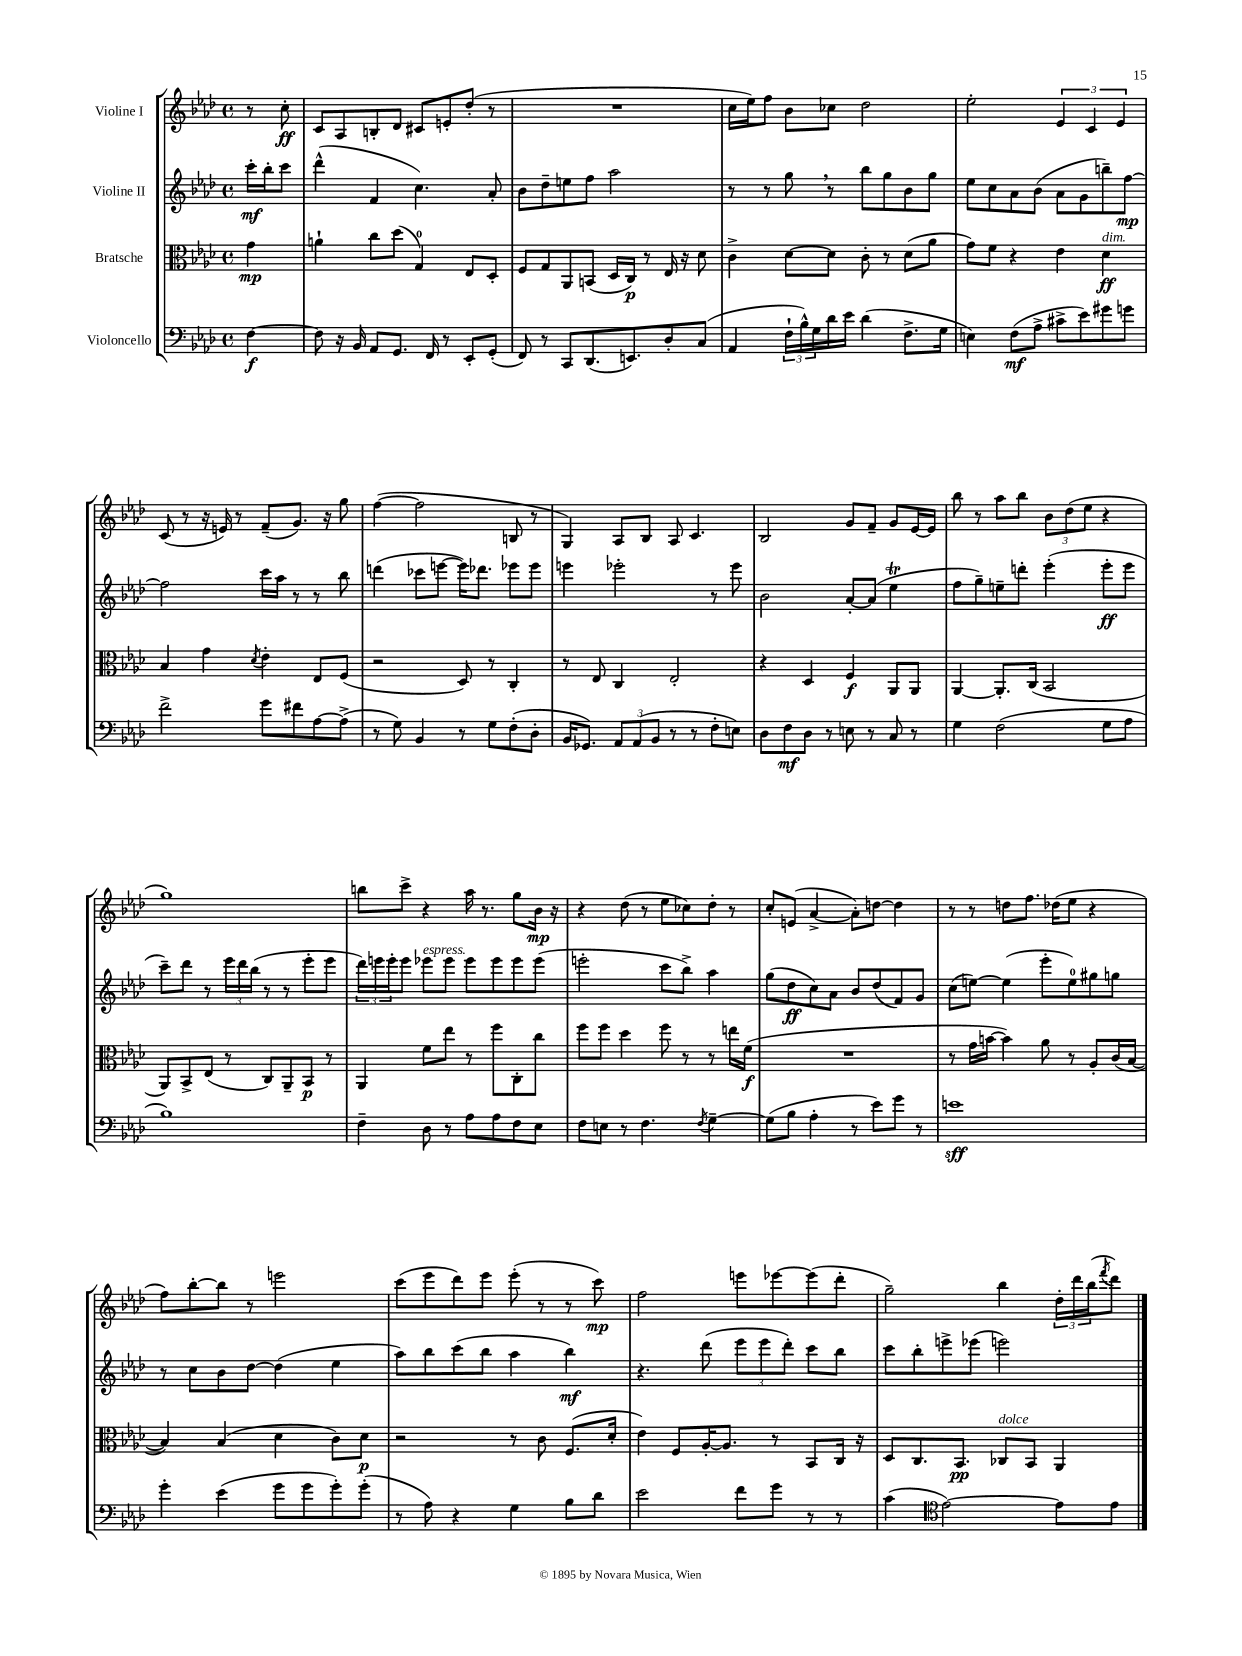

**kern	**kern	**kern	**kern
*staff4	*staff3	*staff2	*staff1
*clefF4	*clefC3	*clefG2	*clefG2
*k[b-e-a-d-]	*k[b-e-a-d-]	*k[b-e-a-d-]	*k[b-e-a-d-]
*M4/4	*M4/4	*M4/4	*M4/4
*met(c)	*met(c)	*met(c)	*met(c)
[4F	4g	16ccc'	8r
.	.	16bb-'	.
.	.	8ccc	8cc'
=	=	=	=
8F]	4a`	(4ddd-^^	8c
16r	.	.	8A-
16BB-	.	.	.
8AA-	8cc	4f	8B'
8.GG	(8dd-	.	8d-
.	4G)	4.cc)	8c#
16FF	.	.	.
8r	.	.	8e'
8EE-'	8E-	.	(8dd-'
(8GG'	8D-'	8a-'	8r
=	=	=	=
8FF)	8F	8b-	1r
8r	8G	8dd-~	.
8CC	8AA-	8ee	.
(8.DD-	(8BB	8ff	.
.	16D-	2aa-	.
8.EE)	16C)	.	.
.	8r	.	.
8D-'	16E-	.	.
.	16r	.	.
(8C	8d-	.	.
=	=	=	=
4AA-	4c^	8r	16cc
.	.	.	16ee-)
.	.	8r	8ff
24F`	[8d-	8gg	8b-
24B-^^)	.	.	.
24G	.	.	.
16d-	8d-]	8r	8cc-
16e-	.	.	.
(4d-	8c'	8bb-	2dd-
.	8r	8gg	.
8.F^	(8d-	8b-	.
.	8a-	8gg	.
16G	.	.	.
=	=	=	=
4E)	8g)	8ee-	2ee-'
.	8f	8cc	.
(8F	4r	8a-	.
8A-^	.	(8b-	.
8c#^	4e-	8a-	6e-
8e-)	.	8g	.
.	.	.	6c
8g#	4d-	8bb~)	.
.	.	.	6e-
8g	.	[8ff	.
=	=	=	=
2f^	4B-	2ff]	(8c
.	.	.	8r
.	4g	.	16r
.	.	.	16e)
.	.	.	8r
.	8qd-	.	.
8g	4e-'	16ccc	(8f~
.	.	16aa-	.
8f#	.	8r	8.g)
[8A-	8E-	8r	.
.	.	.	16r
(8A-^]	(8F	8bb-	8gg
=	=	=	=
8r	2r	(4ddd	([4ff
8G)	.	.	.
4BB-	.	8ccc-	2ff]
.	.	[8eee	.
8r	8D-)	16eee])	.
.	.	8.ddd-	.
8G	8r	.	.
(8F'	4C'	8eee-	8B
8D-'	.	8eee-	8r
=	=	=	=
16BB-	8r	4eee	4G)
8.GG-)	.	.	.
.	8E-	.	.
12AA-	4C	2eee-'	8A-
(12AA-	.	.	.
.	.	.	8B-
12BB-	.	.	.
8r	2E-'	.	8A-
8r	.	.	4.c
8F'	.	8r	.
8E)	.	8eee-	.
=	=	=	=
8D-	4r	2b-	2B-
8F	.	.	.
8D-	4D-	.	.
8r	.	.	.
8E	4F	[8a-'	8g
8r	.	(8a-]	8f~
8C	8AA-	4ee-	8g
8r	8AA-	.	[16e-
.	.	.	16e-]
=	=	=	=
4G	[4AA-	8ff	8bb-
.	.	8gg~)	8r
(2F	8.AA-']	8ee~	8aa-
.	.	8ddd'	8bb-
.	(16C	.	.
.	2BB-	(4eee-'	12b-
.	.	.	(12dd-
.	.	.	12ee-
8G	.	8eee-'	4r
8A-	.	8eee-	.
=	=	=	=
1B-)	8AA-)	8ccc~)	1gg)
.	8BB-^	8ddd-	.
.	(8E-	8r	.
.	8r	24eee-	.
.	.	24ddd-	.
.	.	(24bb-	.
.	8C)	8r	.
.	8AA-~	8r	.
.	8BB-	8eee-'	.
.	8r	8eee-	.
=	=	=	=
4F~	4AA-	24ddd-)	8bb
.	.	24eee	.
.	.	24eee'	.
.	.	8eee	8ccc^
8D-	8f	8eee-	4r
8r	8ee-	8eee-	.
8A-	8r	8eee-	16aa-
.	.	.	8.r
8A-	8ff	8eee-	.
8F	8C'	8eee-	8gg
8E-	8cc	(8eee-	16b-
.	.	.	16r
=	=	=	=
8F	8ff	2eee'	4r
8E	8ff	.	.
8r	4dd-	.	(8dd-
4.F	.	.	8r
.	8ff	8ccc	8ee-
.	8r	8bb-^)	8cc-)
8qF	.	.	.
[4G~	8r	4aa-	8dd-'
.	16ee	.	8r
.	(16f	.	.
=	=	=	=
(8G]	1r	(8gg	8cc'
8B-	.	8dd-	(8e
4A-'	.	8cc)	[4a-^
.	.	8a-	.
8r	.	8b-	8a-'])
8e-)	.	(8dd-	[8dd
8g	.	8f)	4dd]
8r	.	8g	.
=	=	=	=
1e	8r	(8cc	8r
.	16g	[8ee)	8r
.	[16b	.	.
.	4b])	(4ee]	8dd
.	.	.	8.ff
.	8a-	8eee-'	.
.	.	.	(16dd-
.	8r	8ee)	8ee-
.	8A-'	8gg#	4r
.	(16c	8gg	.
.	[16B-	.	.
=	=	=	=
4g'	4B-])	8r	8ff)
.	.	8cc	[8bb-'
(4e-	(4B-	8b-	8bb-]
.	.	[8dd-	8r
8g	4d-	(4dd-]	2eee
8g	.	.	.
8g')	8c)	4ee-	.
(8g'	8d-	.	.
=	=	=	=
8r	2r	8aa-)	(8ccc
8A-)	.	8bb-	8eee-
4r	.	(8ccc	8ddd-)
.	.	8bb-	8eee-
4G	8r	4aa-	(8eee-'
.	8c	.	8r
8B-	(8.F	4bb-)	8r
8d-	.	.	8ccc)
.	16d-'	.	.
=	=	=	=
2e-	4e-)	4.r	2ff
.	8F	.	.
.	[16A-'	(8ddd-	.
.	8.A-]	.	.
8f	.	12eee-	8eee
.	.	12eee-	.
8g	8r	.	[8eee-
.	.	12ddd-')	.
8r	8BB-	8ccc	(8eee-]
8r	16C	8bb-	8ddd-'
.	16r	.	.
=	=	=	=
(4c	8D-	8ccc	2gg~)
.	8.C	8bb-'	.
*clefC4	*	*	*
[2e-)	.	8eee^	.
.	8.BB-	.	.
.	.	(8eee-	.
.	8C-	2eee)	4bb-
.	8BB-	.	.
8e-]	4AA-	.	24dd-'
.	.	.	24ddd-
.	.	.	(24bb-
.	.	.	8qfff
8e-	.	.	8ddd-)
==	==	==	==
*-	*-	*-	*-
